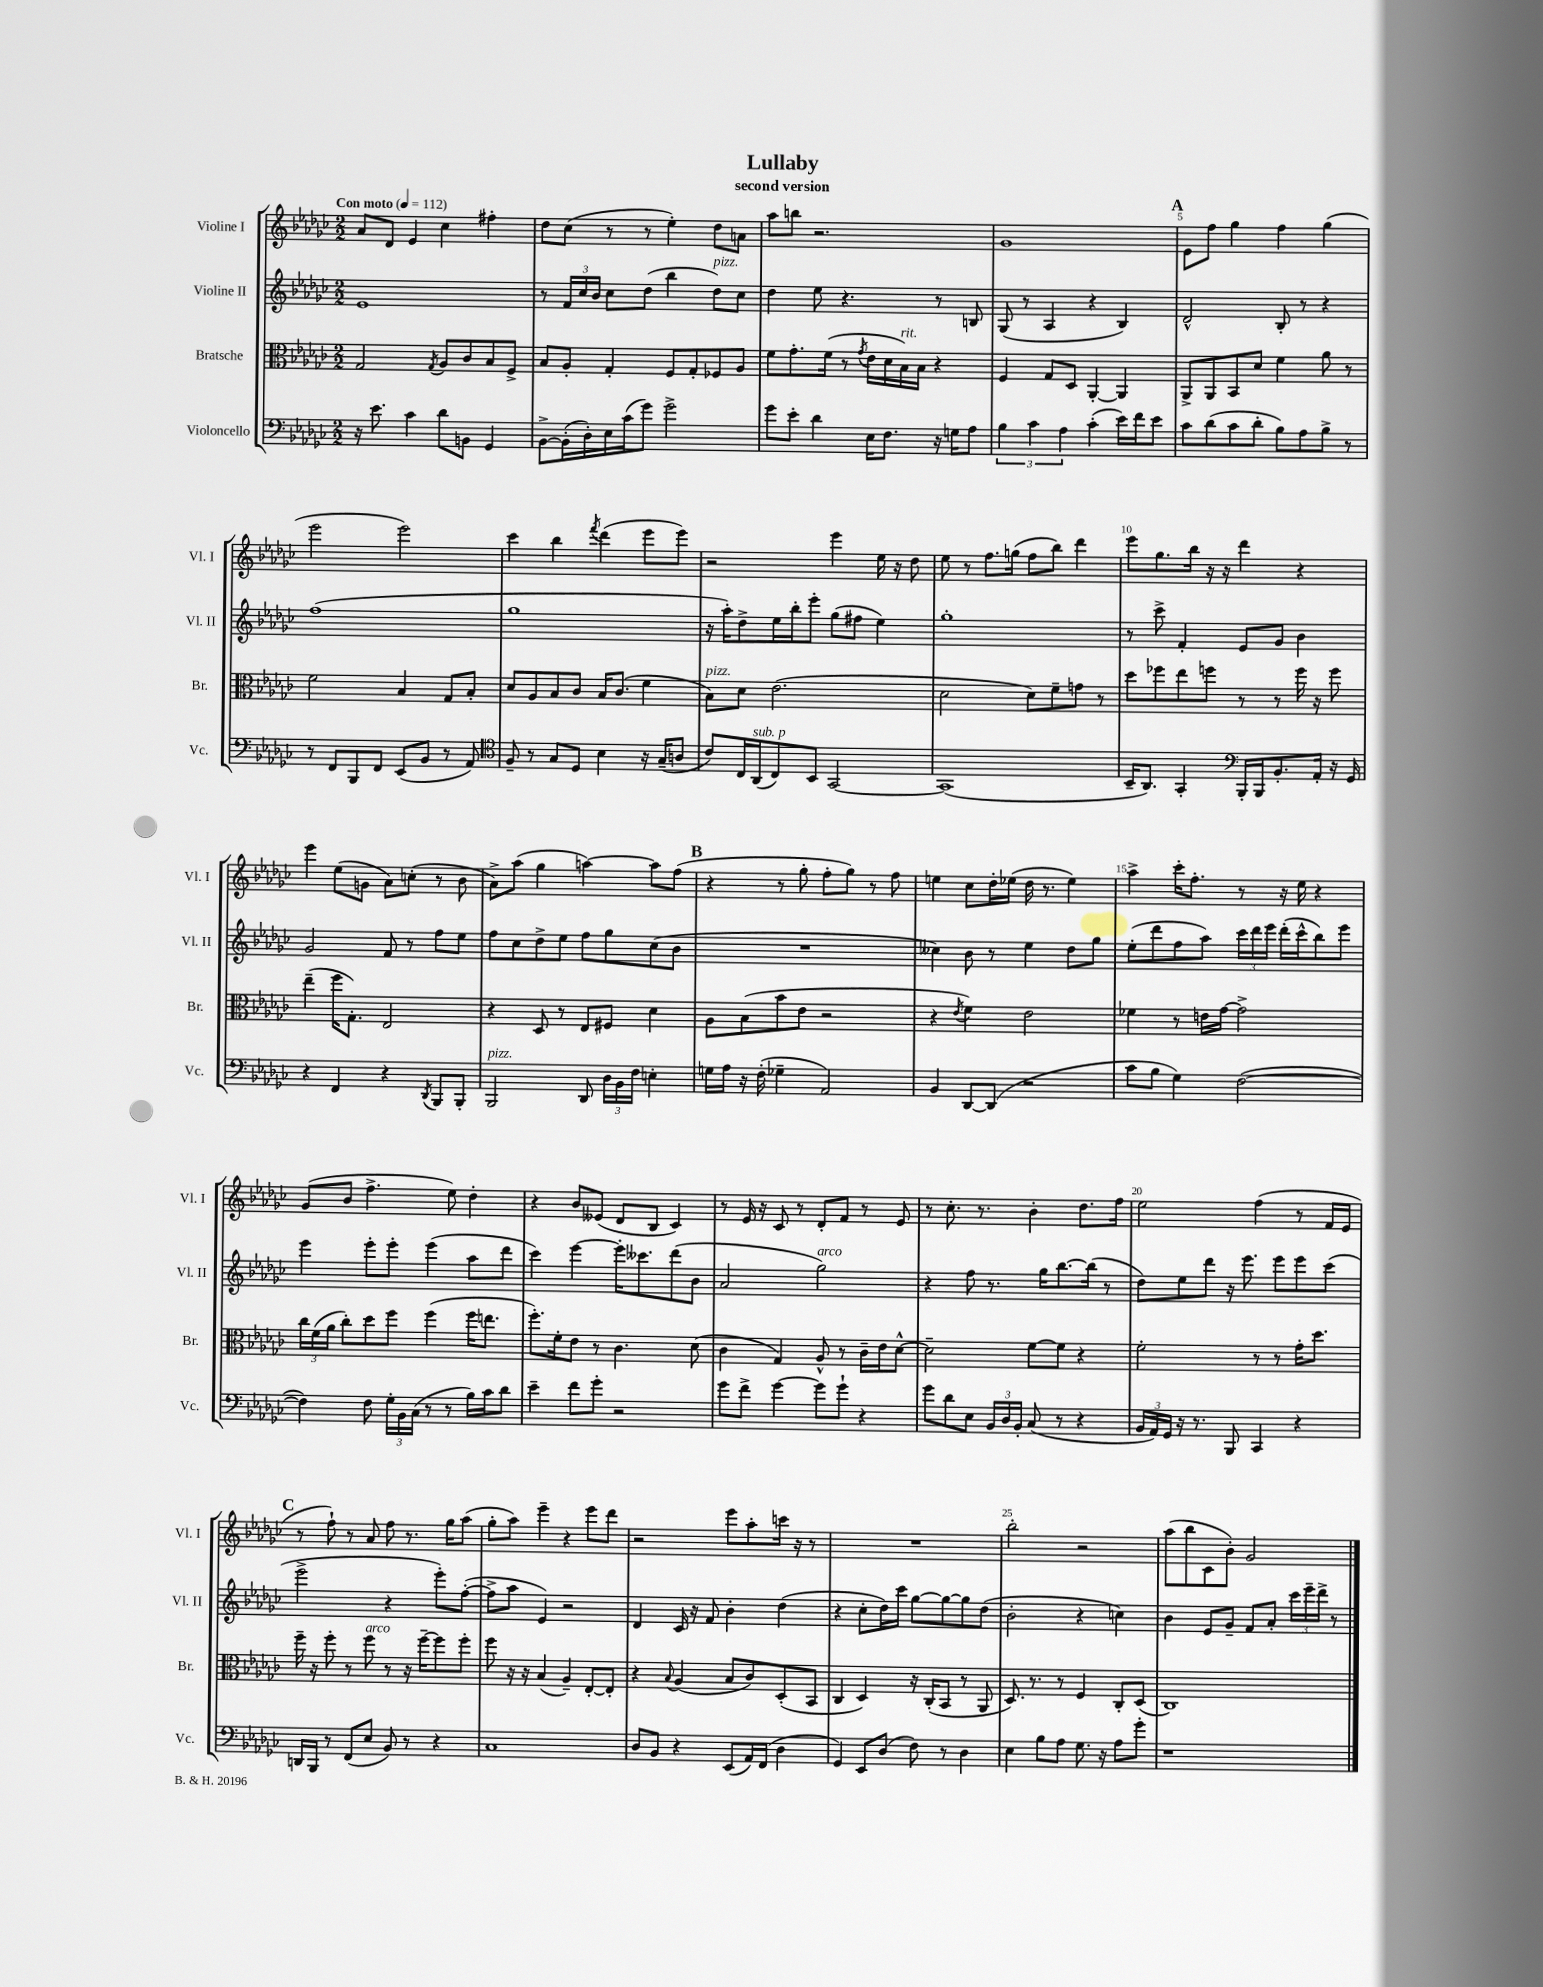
\header { title = "Lullaby" subtitle = "second version" }
<<
\new StaffGroup <<
\new Staff = "s0" \with { instrumentName = "Violine I" shortInstrumentName = "Vl. I" } {
    \clef treble \key ges \major \numericTimeSignature \time 2/2 \tempo "Con moto" 4 = 112
    \autoBeamOff aes'8[ des'8] ees'4 ces''4 fis''4-. |
    des''8[ ces''8]( r8 r8 ees''4-.) des''8[ a'8] |
    aes''8[ b''8] r2. |
    ges'1 |
    \mark \markup { \bold "A" } ees'8[ f''8] ges''4 f''4 ges''4( |
    ees'''2 ees'''2) |
    ces'''4 bes''4 \acciaccatura { f'''8 } des'''4( ees'''8[ ees'''8]) |
    r2 ees'''4 ees''16 r16 des''8 |
    ees''8 r8 f''8.[ g''16]( f''8[ bes''8]) des'''4 |
    ees'''8[ ges''8. bes''16] r16 r16 des'''4 r4 |
    ees'''4 ees''8[( g'8] aes'8[) c''8]-.( r8 bes'8 |
    aes'8[->) aes''8]( ges''4 a''4~) a''8[ f''8]( |
    \mark \markup { \bold "B" } r4 r8 ges''8-. f''8[-. ges''8]) r8 f''8 |
    e''4 ces''8[ des''16-. ees''16]( des''16 r8. ees''4) |
    aes''4-> ces'''16[-. f''8.]-. r8 r16 ees''16 r4 |
    ges'8[( bes'8] f''4.-> ees''8) des''4-. |
    r4 bes'8[ eeses'8]( des'8[ bes8] ces'4) |
    r8 ees'16 r16 ces'8 r8 des'8[-. f'8] r8 ees'8 |
    r8 ces''8.-. r8. bes'4-. des''8.[ f''16] |
    ees''2 f''4( r8 f'16[ ees'16] |
    \mark \markup { \bold "C" } r8 f''8-!) r8 aes'8 f''8 r8. ges''16[ aes''8]( |
    ges''8[-. aes''8]) ees'''4-- r4 ees'''8[ des'''8] |
    r2 ees'''8[ aes''8-. c'''16] r16 r8 |
    R1 |
    bes''2-. r2 |
    aes''8[( bes''8 ces'8 bes'8]-.) ges'2 \bar "|." |
}
\new Staff = "s1" \with { instrumentName = "Violine II" shortInstrumentName = "Vl. II" } {
    \clef treble \key ges \major \numericTimeSignature \time 2/2
    \autoBeamOff ees'1 |
    r8 \tuplet 3/2 { f'16[ ces''16 bes'16] } ces''8[ des''8]( bes''4 des''8[^\markup { \italic "pizz." }) ces''8] |
    des''4 ees''8 r4. r8 b8 |
    ges8( r8 aes4 r4 bes4) |
    \mark \markup { \bold "A" } des'2-^ bes8-. r8 r4 |
    f''1( |
    ges''1 |
    r16 aes''16[-.) des''8-> ees''16 bes''16-. ees'''8]-. ges''8[( fis''8] ees''4) |
    ges''1-. |
    r8 ces'''8-> f'4-. ees'8[ ges'8] bes'4 |
    ges'2 f'8 r8 f''8[ ees''8] |
    f''8[ ces''8 des''8-> ees''8] f''8[ ges''8 ces''8( bes'8] |
    \mark \markup { \bold "B" } R1 |
    ceses''4) bes'8 r8 ees''4 des''8[ ges''8] |
    ees''8[-.( des'''8 f''8 aes''8]) \tuplet 3/2 { ces'''16[ des'''16 ees'''16] } des'''16[-.( ces'''16-^ bes''8) ees'''8] |
    ees'''4 ees'''8[-. ees'''8]-. ees'''4( aes''8[ des'''8] |
    ces'''4) ees'''4~ ees'''16[-. ceses'''8. des'''8( bes'8] |
    aes'2 ges''2^\markup { \italic "arco" }) |
    r4 f''8 r8. ges''16[ bes''8.~ bes''16]( r8 |
    des''8[) ees''8 des'''8] r16 ees'''8. ees'''8[ ees'''8 ces'''8]( |
    \mark \markup { \bold "C" } ees'''2-> r4 ees'''8[-.) f''8]~-.( |
    f''8[-> aes''8] ees'4) r2 |
    des'4 ces'16 r16 f'8 bes'4-. des''4( |
    r4 ces''8[-. des''16) ces'''16] ges''8[~ ges''8~ ges''8 des''8]( |
    bes'2-. r4 c''4) |
    bes'4 ees'8[ ges'8]-- f'8[ aes'8]-. \tuplet 3/2 { ces'''16[ ees'''16-- des'''16]-> } r8 \bar "|." |
}
\new Staff = "s2" \with { instrumentName = "Bratsche" shortInstrumentName = "Br." } {
    \clef alto \key ges \major \numericTimeSignature \time 2/2
    \autoBeamOff ges2 \acciaccatura { ges8 } aes8[ ces'8 bes8 f8]-> |
    bes8[ aes8]-. ges4-. f8[ ges8-. fes8 aes8] |
    f'8[ ges'8.-. f'16]( r8 \acciaccatura { ges'8 } ees'16[ des'16 bes16^\markup { \italic "rit." }) bes16] r4 |
    f4 ges8[ des8] aes,4~-. aes,4 |
    \mark \markup { \bold "A" } aes,8[-> aes,8 bes,8 des'8] f'4 aes'8 r8 |
    f'2 bes4 ges8[ bes8]-. |
    des'8[ aes8 bes8 ces'8] bes16[ ces'8.]( f'4 |
    bes8[^\markup { \italic "pizz." }) des'8] ees'2.( |
    des'2 des'8[) f'8-- g'8] r8 |
    des''8[ fes''8 ees''8 f''8] r8 r8 f''16 r16 f''8 |
    ees''4--( f''16[ ges8.]-.) ees2 |
    r4 des8 r8 ees8[ fis8] des'4 |
    \mark \markup { \bold "B" } aes8[ bes8( bes'8 ees'8] r2 |
    r4 \acciaccatura { ees'8 } f'4) ees'2 |
    fes'4 r8 e'16[ ges'16]~ ges'2-> |
    \tuplet 3/2 { ces''16[ f'16( aes'16] } ces''8[-.) des''8 f''8] f''4( f''16[ e''8.] |
    f''8.[-.) f'16-. ees'8] r8 ces'4. des'8( |
    ces'4 ges4) aes8-^ r8 ces'16[-- ees'16 des'8]~-^ |
    des'2-- f'8[~ f'8] r4 |
    f'2-. r8 r8 ges'16[-. des''8.] |
    \mark \markup { \bold "C" } f''16-- r16 f''8-. r8 f''8^\markup { \italic "arco" } r8 r16 f''16[~-- f''8 f''8]-. |
    f''8 r16 r16 bes4( aes4--) ees8[~-. ees8]-. |
    r4 \appoggiatura { bes8 } aes4( bes8[ ces'8) des8-.( bes,8] |
    ces4 des4) r16 ces16[-.( bes,8] r8 aes,8 |
    des8.) r8. r8 f4 ces8[-. des8]( |
    ces1) \bar "|." |
}
\new Staff = "s3" \with { instrumentName = "Violoncello" shortInstrumentName = "Vc." } {
    \clef bass \key ges \major \numericTimeSignature \time 2/2
    \autoBeamOff r16 ees'8. ces'4 des'8[ b,8] ges,4 |
    bes,8[~-> bes,16-.( des16-.) ees16 ces'16( ges'8]) ges'2-> |
    ges'8[ ees'8]-. des'4 ees16[ f8.] r16 g16[ aes8] |
    \tuplet 3/2 { bes4 ces'4 aes4 } ces'4-.( ees'16[) f'16 ees'8] |
    \mark \markup { \bold "A" } ces'8[ des'8( ces'8 des'8]-. bes8[) aes8 bes8]-> r8 |
    r8 f,8[ bes,,8 f,8] ees,8[( bes,8] r8 aes,8) |
    \clef tenor f8-- r8 ges8[ des8] bes4 r16 ges16[--( a8] |
    ces'8[) ces16 aes,16^\markup { \italic "sub. p" }( ces8) bes,8] ges,2~ |
    ges,1( |
    bes,16[-- aes,8.]) ges,4-. \clef bass bes,,16[-. bes,,16 bes,8.-. aes,16]-. r16 ges,16 |
    r4 f,4 r4 \acciaccatura { des,8 } bes,,8[ bes,,8]-. |
    bes,,2^\markup { \italic "pizz." } des,8 \tuplet 3/2 { des16[ bes,16 f16] } e4-. |
    \mark \markup { \bold "B" } g16[ aes16] r16 f16-.( ges4-- aes,2) |
    bes,4 des,8[~ des,8]( r2 |
    ces'8[ bes8] ges4) f2~( |
    f4) f8 \tuplet 3/2 { ges16[-. bes,16 ces16]( } r8 r8 bes16[) ces'16 des'8] |
    ees'4-- f'8[ ges'8]-. r2 |
    ges'8[ f'8]-> ges'4~ ges'8[ ges'8]-! r4 |
    ges'8[ des'8 ees8] \tuplet 3/2 { bes,16[ des16 bes,16]-. } ces8( r8 r4 |
    \tuplet 3/2 { bes,16[ aes,16) ges,16] } r16 r8. bes,,8 ces,4 r4 |
    \mark \markup { \bold "C" } d,16[ bes,,16] r8 f,8[( ees8] bes,8) r8 r4 |
    ces1 |
    des8[ bes,8] r4 ees,8[( aes,16) f,16]( des4 |
    ges,4) ees,8[ des8]( f8) r8 des4 |
    ees4 bes8[ aes8] ges8. r16 aes8[ ges'8]-. |
    r1 \bar "|." |
}
>>
>>
\layout { \context { \Score \override BarNumber.break-visibility = ##(#f #t #t) barNumberVisibility = #(every-nth-bar-number-visible 5) } }
